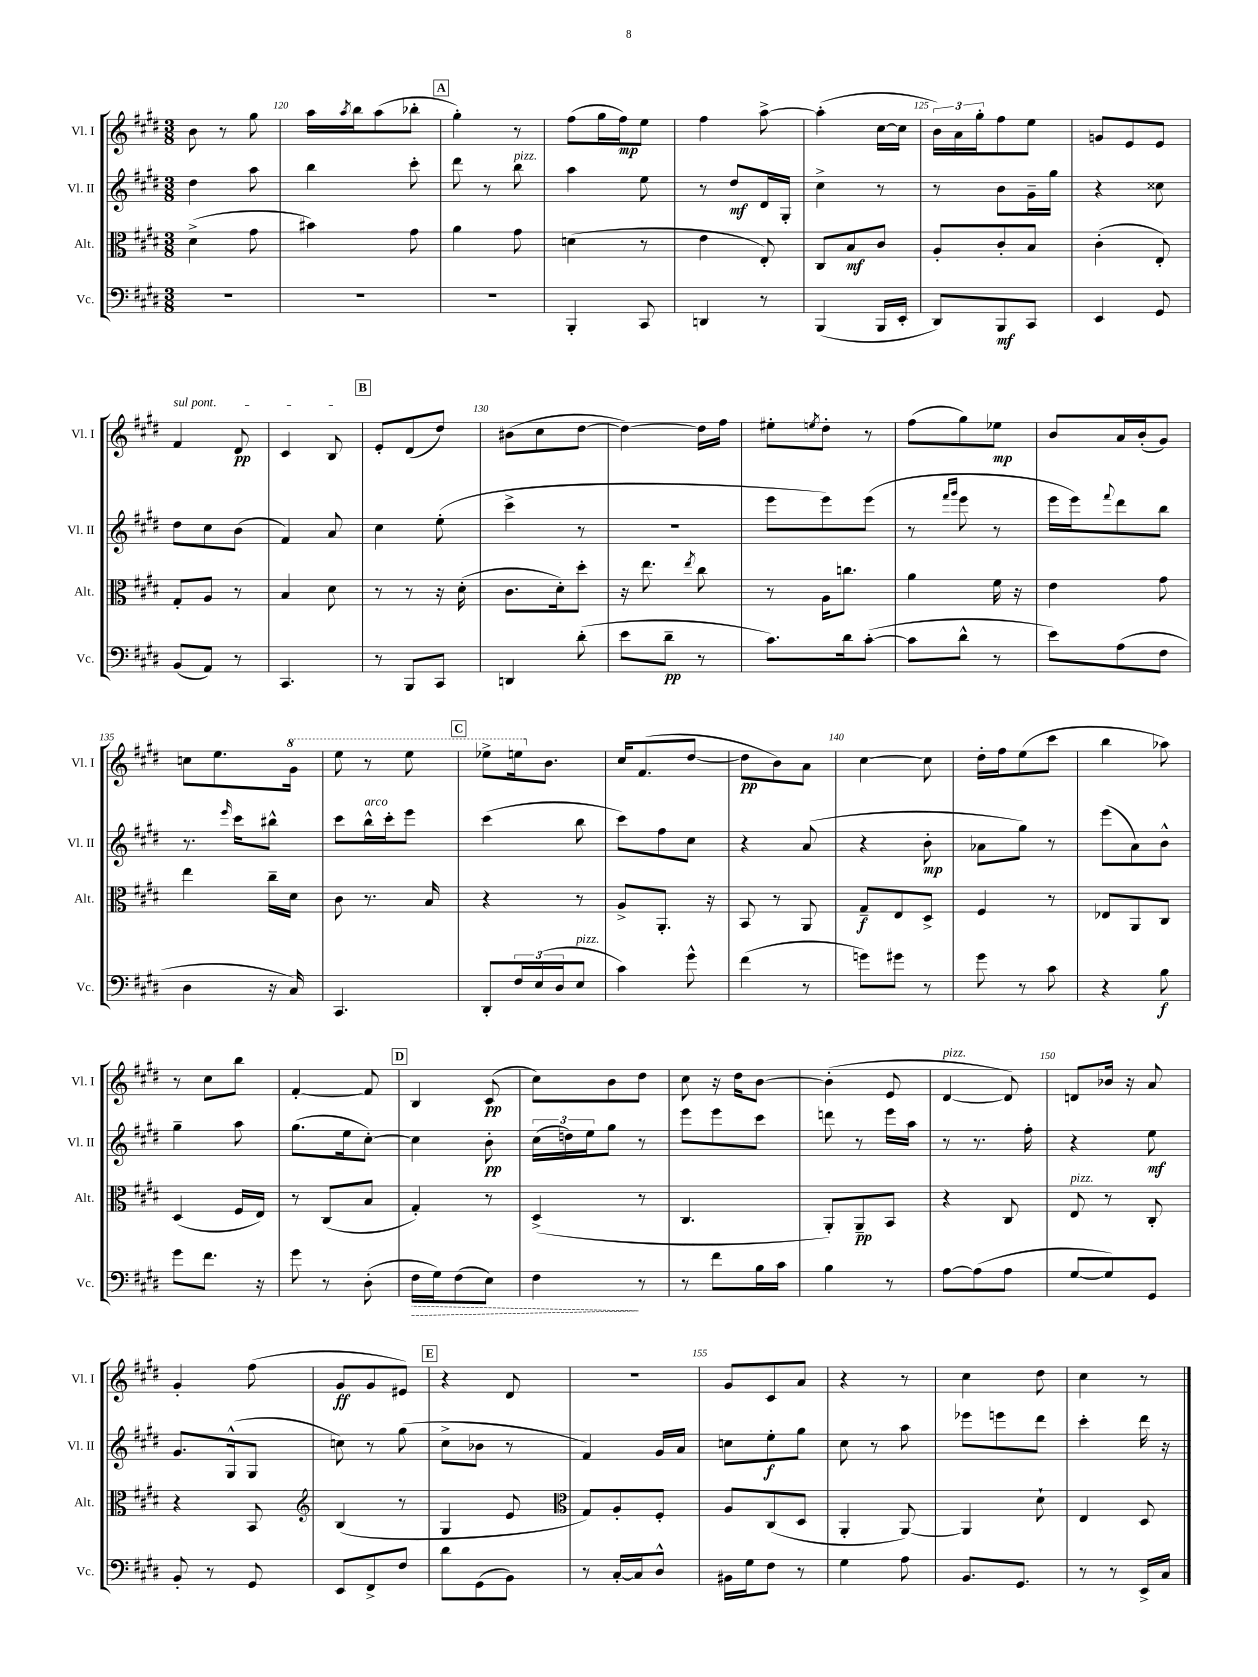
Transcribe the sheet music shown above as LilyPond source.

<<
\new StaffGroup <<
\new Staff = "s0" \with { instrumentName = "Vl. I" shortInstrumentName = "Vl. I" } {
    \clef treble \key e \major \numericTimeSignature \time 3/8
    b'8 r8 gis''8 |
    a''16 \acciaccatura { a''8 } b''16 a''8( bes''8-. |
    \mark \markup { \box "A" } gis''4-.) r8 |
    fis''8( gis''16 fis''16\mp) e''8 |
    fis''4 a''8~-> |
    a''4-.( cis''16~ cis''16 |
    \tuplet 3/2 { b'16) a'16 gis''16-. } fis''8 e''8 |
    g'8 e'8 e'8 |
    \once \override TextSpanner.bound-details.left.text = \markup { \italic "sul pont." } fis'4\startTextSpan dis'8\pp |
    cis'4 b8\stopTextSpan |
    \mark \markup { \box "B" } e'8-. dis'8( dis''8) |
    bis'8( cis''8 dis''8~ |
    dis''4~) dis''16 fis''16 |
    eis''8-. \acciaccatura { e''8 } dis''8-. r8 |
    fis''8( gis''8) ees''8\mp |
    b'8 a'16 b'16-.( gis'8) |
    c''8 e''8. \ottava #1 gis''16 |
    e'''8 r8 e'''8 |
    \mark \markup { \box "C" } ees'''8-> e'''16 \ottava #0 b'8. |
    cis''16 fis'8.( dis''8~ |
    dis''8\pp b'8) a'8 |
    cis''4~ cis''8 |
    dis''16-. fis''16 e''8( cis'''8 |
    b''4 aes''8) |
    r8 cis''8 b''8 |
    fis'4~-. fis'8 |
    \mark \markup { \box "D" } b4 cis'8\pp( |
    cis''8) b'8 dis''8 |
    cis''8 r16 dis''16 b'8~ |
    b'4-.( e'8 |
    dis'4~^\markup { \italic "pizz." } dis'8) |
    d'8 bes'16 r16 a'8 |
    gis'4-. fis''8( |
    gis'8\ff gis'8 eis'8) |
    \mark \markup { \box "E" } r4 dis'8 |
    R4. |
    gis'8 cis'8 a'8 |
    r4 r8 |
    cis''4 dis''8 |
    cis''4 r8 \bar "|." |
}
\new Staff = "s1" \with { instrumentName = "Vl. II" shortInstrumentName = "Vl. II" } {
    \clef treble \key e \major \numericTimeSignature \time 3/8
    dis''4 a''8 |
    b''4 cis'''8-. |
    \mark \markup { \box "A" } dis'''8 r8 b''8^\markup { \italic "pizz." } |
    a''4 e''8 |
    r8 dis''8\mf dis'16 gis16-. |
    cis''4-> r8 |
    r8 b'8 gis'16-- gis''16 |
    r4 cisis''8 |
    dis''8 cis''8 b'8( |
    fis'4) a'8 |
    \mark \markup { \box "B" } cis''4 e''8-.( |
    cis'''4-> r8 |
    R4. |
    e'''8 e'''8) e'''8( |
    r8 \grace { fis'''16 gis'''16 } e'''8 r8 |
    e'''16 e'''16) \appoggiatura { fis'''8 } dis'''8 b''8 |
    r8. \grace { e'''16 } cis'''16 bis''8-^ |
    cis'''8 b''16-^^\markup { \italic "arco" } cis'''16-. e'''8 |
    \mark \markup { \box "C" } cis'''4( b''8 |
    cis'''8) fis''8 cis''8 |
    r4 a'8( |
    r4 b'8-.\mp |
    aes'8 gis''8) r8 |
    e'''8( a'8) b'8-^ |
    gis''4-- a''8 |
    gis''8.( e''16 cis''8~-.) |
    \mark \markup { \box "D" } cis''4 b'8-.\pp |
    \tuplet 3/2 { cis''16( d''16) e''16 } gis''8 r8 |
    e'''8 e'''8 cis'''8 |
    d'''8 r8 e'''16 a''16 |
    r8 r8. fis''16-. |
    r4 e''8\mf |
    gis'8. gis16-^( gis8 |
    c''8) r8 gis''8( |
    \mark \markup { \box "E" } cis''8-> bes'8 r8 |
    fis'4) gis'16 a'16 |
    c''8 e''8-.\f gis''8 |
    cis''8 r8 a''8 |
    ees'''8 e'''8 dis'''8 |
    cis'''4-. dis'''16 r16 \bar "|." |
}
\new Staff = "s2" \with { instrumentName = "Alt." shortInstrumentName = "Alt." } {
    \clef alto \key e \major \numericTimeSignature \time 3/8
    dis'4->( gis'8 |
    bis'4) gis'8 |
    \mark \markup { \box "A" } a'4 gis'8 |
    d'4( r8 |
    e'4 e8-.) |
    cis8 b8\mf cis'8 |
    a8-. cis'8-. b8 |
    cis'4-.( e8-.) |
    gis8-. a8 r8 |
    b4 dis'8 |
    \mark \markup { \box "B" } r8 r8 r16 dis'16-.( |
    cis'8. dis'16-.) dis''8-. |
    r16 e''8. \acciaccatura { e''8 } cis''8 |
    r8 a16 c''8. |
    a'4 fis'16 r16 |
    e'4 gis'8 |
    e''4 cis''16-- dis'16 |
    cis'8 r8. b16 |
    \mark \markup { \box "C" } r4 r8 |
    a8-> a,8.-. r16 |
    b,8 r8 a,8 |
    gis8--\f e8 dis8-> |
    fis4 r8 |
    ees8 a,8 cis8 |
    dis4( fis16 e16) |
    r8 cis8( b8 |
    \mark \markup { \box "D" } gis4-.) r8 |
    dis4->( r8 |
    cis4. |
    a,8-.) a,8--\pp b,8 |
    r4 cis8 |
    e8^\markup { \italic "pizz." } r8 cis8-. |
    r4 b,8 |
    \clef treble b4( r8 |
    \mark \markup { \box "E" } gis4 e'8 |
    \clef alto gis8) a8-. fis8-. |
    a8 cis8( dis8 |
    a,4-. a,8~) |
    a,4 dis'8-! |
    e4 dis8 \bar "|." |
}
\new Staff = "s3" \with { instrumentName = "Vc." shortInstrumentName = "Vc." } {
    \clef bass \key e \major \numericTimeSignature \time 3/8
    R4. |
    R4. |
    \mark \markup { \box "A" } R4. |
    b,,4-. cis,8 |
    d,4 r8 |
    b,,4( b,,16 e,16-. |
    dis,8) b,,8\mf cis,8 |
    e,4 gis,8 |
    b,8( a,8) r8 |
    cis,4. |
    \mark \markup { \box "B" } r8 b,,8 cis,8 |
    d,4 dis'8-.( |
    e'8 dis'8--\pp r8 |
    cis'8.) dis'16 cis'8~-.( |
    cis'8 dis'8-^ r8 |
    e'8) a8( fis8 |
    dis4 r16 cis16) |
    cis,4. |
    \mark \markup { \box "C" } dis,8-. \tuplet 3/2 { fis16 e16( dis16 } e8^\markup { \italic "pizz." } |
    cis'4) gis'8-^ |
    fis'4( r8 |
    g'8) gis'8 r8 |
    gis'8 r8 cis'8 |
    r4 b8\f |
    gis'8 fis'8. r16 |
    gis'8 r8 dis8-.( |
    \mark \markup { \box "D" } \once \override Hairpin.style = #'dashed-line fis16\> gis16) fis8( e8) |
    fis4\! r8 |
    r8 fis'8 b16 cis'16 |
    b4 r8 |
    a8~ a8( a8 |
    gis8~ gis8) gis,8 |
    b,8-. r8 gis,8 |
    e,8 fis,8-> fis8 |
    \mark \markup { \box "E" } dis'8 gis,8( b,8) |
    r8 cis16~-. cis16 dis8-^ |
    bis,16 gis16 fis8 r8 |
    gis4 a8 |
    b,8. gis,8. |
    r8 r8 e,16-> cis16 \bar "|." |
}
>>
>>
\layout { \context { \Score currentBarNumber = #119 \override BarNumber.break-visibility = ##(#f #t #t) barNumberVisibility = #(every-nth-bar-number-visible 5) } }
